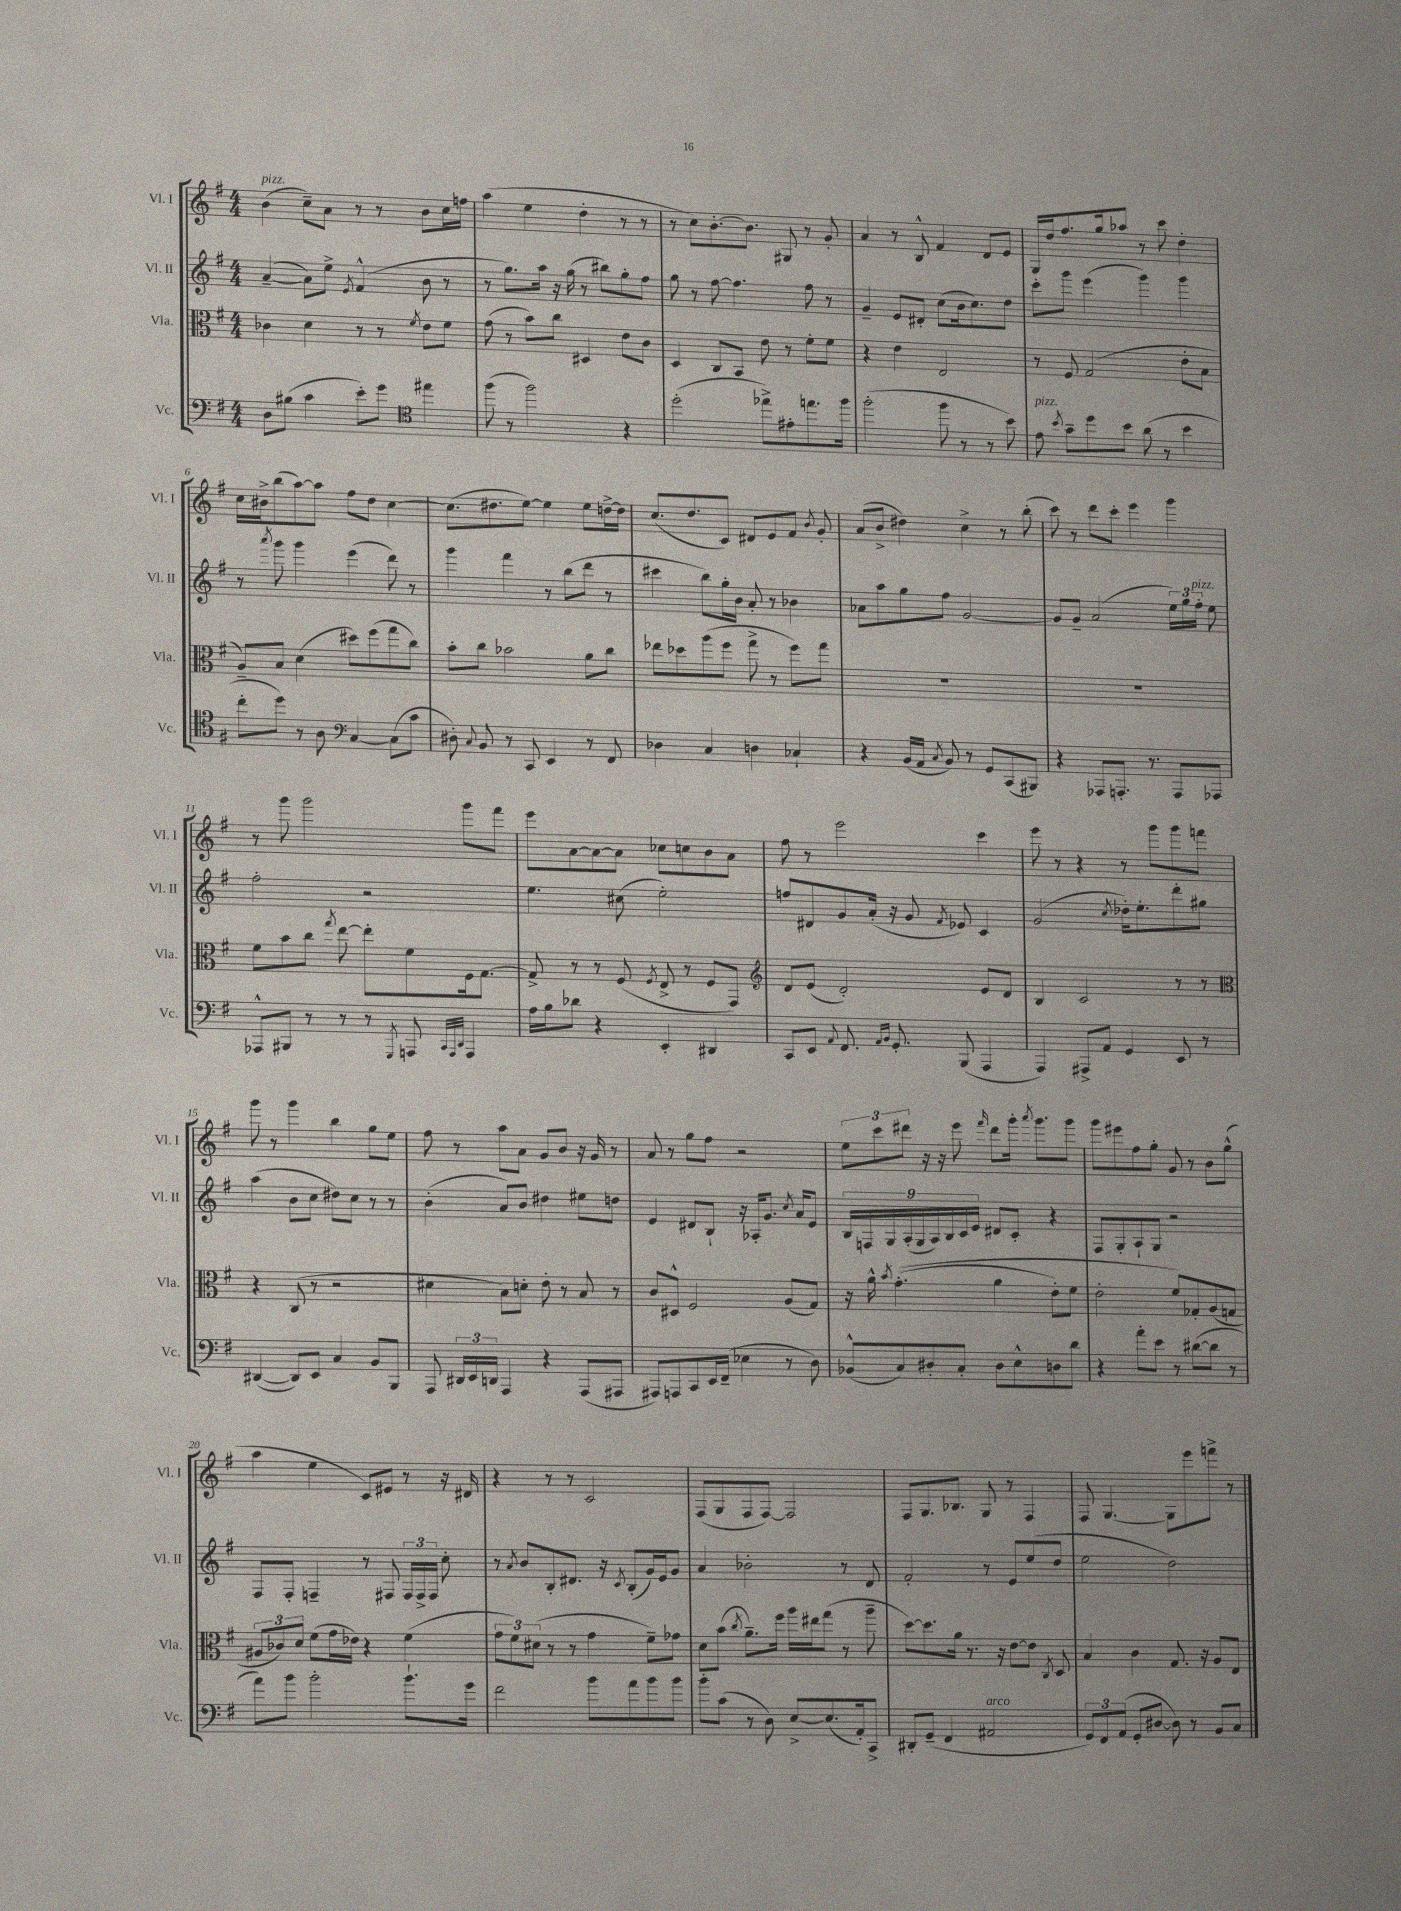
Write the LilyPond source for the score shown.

<<
\new StaffGroup <<
\new Staff = "s0" \with { instrumentName = "Vl. I" shortInstrumentName = "Vl. I" } {
    \clef treble \key g \major \numericTimeSignature \time 4/4
    \autoBeamOff b'4^\markup { \italic "pizz." }( c''8[--) a'8] r8 r8 b'8[ c''16 f''16] |
    a''4( e''4 d''4-. r8 r8 |
    r8 c''8[) b'8.~-. b'8.] gis8 r8 g'8-. |
    a'4 r8 b8-^ fis'4 d'8[ e'8] |
    g16[ d''16 fis''8. g''16 aes''8] r8 c'''8 d''4-. |
    c''16[ bis'16-> b''8( a''8~) a''8] fis''8[ d''8] c''4~ |
    c''8.[( dis''8. e''8]~) e''4 e''8[ d''16~-> d''16] |
    c''8.[( d''8. c'8]) dis'8[ e'8 fis'8] \acciaccatura { b'8 } g'8-. |
    a'8[( b'8]-> dis''4) c''4-> r8 b''8-.( |
    c'''8) r8 d'''8[ c'''8]-. e'''4 g'''4 |
    r8 g'''8 g'''2 g'''8[ fis'''8] |
    e'''8[ a'8~ a'8~ a'8] ces''8[ c''8 b'8 a'8] |
    fis''8 r8 e'''2 c'''4 |
    e'''8 r8 r4 r8 g'''8[ g'''8 f'''8] |
    g'''8 r8 g'''4 b''4 g''8[ e''8] |
    fis''8 r8 a''8[ a'8] g'8[ b'8] r16 g'16 r8 |
    a'8 r8 g''8[ fis''8] r2 |
    \tuplet 3/2 { e''8[ c'''8 dis'''8] } r16 r16 e'''8 \grace { fis'''16 } dis'''8[ g'''16]-. \acciaccatura { a'''8 } g'''8.[ g'''8] |
    g'''8[ eis'''8 fis''8 g''8]-. g'8 r8 b'8[ g''8]-^( |
    a''4 e''4 c'8[) eis'8] r8 r16 dis'16 |
    r4 r8 r8 c'2 |
    fis8[( g8 fis8 fis8]~) fis2 |
    fis8[ g8. bes8.] g8 r8 fis4 |
    fis8 g4.~ g8[ e'''8 f'''8]-> r8 \bar "|." |
}
\new Staff = "s1" \with { instrumentName = "Vl. II" shortInstrumentName = "Vl. II" } {
    \clef treble \key g \major \numericTimeSignature \time 4/4
    \autoBeamOff a'4~--( a'8[) e''8]-> \acciaccatura { e'8 } fis'4-^( b'8 r8 |
    r8 g''8.[) a''16] r16 g''16( r8 bis''8[) g''8-. fis''8] |
    g''8 r8 fis''8~ fis''4. fis''8 r8 |
    g'4-- e'8[ dis'8]-. c''8[( b'16 c''8.) d''8] |
    c'''8[-. g'''8] e'''4( g'''4) g'''4 |
    r8 \acciaccatura { a'''8 } g'''8 g'''4 e'''4( d'''8) r8 |
    g'''4 fis'''4 r8 b''8[( d'''8] r8 |
    cis'''4 b''8[) g''16-. b'16] a'8-. r8 bes'4 |
    aes'8[ a''8 g''8 fis''8] g'2~ |
    g'8[ g'8]-- a'2( \tuplet 3/2 { e''16[) g''16 fis''16]-.^\markup { \italic "pizz." } } e''8 |
    fis''2-. r2 |
    e''4. cis''8( e''2-.) |
    f''8[ dis'8 g'8 a'16]-.( r16 g'8 \acciaccatura { fis'8 } ees'8) c'4 |
    g'2( \acciaccatura { c''8 } des''16[-.) e''8.-. d'''8-. gis''8] |
    a''4( b'8[ c''8] dis''8[) c''8] r8 r8 |
    b'4-.( a'8[) b'8] dis''4 eis''8[ d''8] |
    e'4 dis'8[ b8]-! r16 aes16[-. g'8.] \acciaccatura { c''8 } a'16[ e'8] |
    \tuplet 9/8 { b16[ f16 g16 a16-.( g16 a16) b16 c'16 e'16] } dis'8[ c'8]-. r4 |
    fis8[ g8-. a8-! g8] r2 |
    fis8[ fis8]-. f4-- r8 fis8 \tuplet 3/2 { fis16[ fis16-> fis16] } c''8-. |
    r8 \acciaccatura { a'8 } b'8[ b8-. dis'8.] r16 \acciaccatura { c'8 } b8[-.( g'16) e'16 g'8] |
    a'4 bes'2-. r8 d'8 |
    fis'2-. r8 e'8[ e''8( d''8] |
    e''2 d''2) \bar "|." |
}
\new Staff = "s2" \with { instrumentName = "Vla." shortInstrumentName = "Vla." } {
    \clef alto \key g \major \numericTimeSignature \time 4/4
    \autoBeamOff ces'4 d'4 r8 r8 \acciaccatura { fis'8 } e'8[ fis'8] |
    g'8( r8 b'8[) c''8] dis4 e'8[ c'8] |
    d4 c8[ b,8] e'8 r8 fis'8[-. fis'8] |
    r4 e'4 e2 |
    r8 fis8 g2( e'8[-. b8] |
    a8[--) b8] d'4( dis''8[) fis''8( g''8 c''8]) |
    b'8[-. c''8] bes'2 a'8[ c''8] |
    ees''8[ des''8 a''8( fis''8] g''8-> r8 fis''8[) g''8] |
    R1 |
    R1 |
    fis'8[ b'8 c''8] \acciaccatura { g''8 } e''8~ e''8[-. fis'8 fis16 g8.]~ |
    g8-> r8 r8 fis8( \acciaccatura { fis8 } e8-> r8 fis8[ g,8]) |
    \clef treble d'8[ e'8]( d'2-.) e'8[ d'8] |
    b4 c'2 r8 r8 |
    \clef alto r4 c8( r8 r2 |
    dis'4 b8[) d'8]-. e'8-. r8 b8 r8 |
    c'8[ dis8]-^ fis2 a8[( g8]) |
    r16 a'16-^ \acciaccatura { b'8 } g'4.-.(\( a'4 e'8[-.) fis'8] |
    e'2-. fis'8[\) ges8-. a8( g8] |
    \tuplet 3/2 { ais8[ ces'8) d'8] } fis'8[( g'16 ees'16]) r4 fis'4( |
    \tuplet 3/2 { g'8[ fis'8) dis'8]( } r8 r8 g'4 fis'8[--) ges'8] |
    d'8[ b'8]( \acciaccatura { c''8 } a'8.[--) fis''16] a''16[ eis''16 g''8]( r8 a''8-- |
    d''8[~) d''8. a'16] r8. r16 e'8[~ e'8] \acciaccatura { c8 } d8 |
    b4 c'4 g8. r16 a8[ e8] \bar "|." |
}
\new Staff = "s3" \with { instrumentName = "Vc." shortInstrumentName = "Vc." } {
    \clef bass \key g \major \numericTimeSignature \time 4/4
    \autoBeamOff d8[ bis8]( c'4 e'8[-.) g'8] \clef tenor eis''4 |
    fis''8( r8 fis''2) r4 |
    d''2-.( ees''8[->) eis'8-. e''8. fis''16] |
    fis''2-.( fis''8 r8 r8 b'8) |
    e'8^\markup { \italic "pizz." } \acciaccatura { b'8 } g'8[-- d''8 b'8] a'8( r8 b'4 |
    c''8[-. d''8]) r8 a8 \clef bass c4~ c8[( c'8] |
    dis8-.) \appoggiatura { c8 } b,8 r8 c,8 e,4 r8 fis,8 |
    des4 c4 d4 ces4-! |
    r4 b,16[( a,16] \acciaccatura { c8 } b,8) r8 g,8[ c,8( bis,,8]) |
    r4 aes,,8[ a,,8.]-. r8. a,,8[ aes,,8] |
    aes,,8[-^ bis,,8] r8 r8 r8 \acciaccatura { g,,8 } a,,8 \grace { c,32[ a,,32 d,32] } a,,4 |
    a16[ b16 des'8] r4 e,4-. dis,4 |
    c,8[ e,8] \appoggiatura { a,8 } fis,8. \grace { a,16[ b,16] } g,8.-. b,,8( a,,4 |
    a,,4) ais,,8[-> a,8] g,4 e,8 r8 |
    dis,4~( dis,8[) e,8] c4 b,8[ b,,8] |
    a,,8 \tuplet 3/2 { dis,16[ e,16 d,16] } a,,4 r4 a,,8[( ais,,8] |
    ais,,8[) a,,8 c,8 e,16 fis,16]--( ees4 r8 d8) |
    bes,8[-^( c8) dis8-. c8]-. dis8[ e8-^ d8 d'8] |
    r4 a'8[-. e'8] r8 dis'8[~( dis'8] r8 |
    a'8[) b'8] b'2-. b'8.[-! g'16] |
    fis'2 b'8[ a'8 b'8 b'8] |
    b'8[-. c'8]( r8 d8) e8[~-> e8.( a,16-.) c,8]-> |
    dis,8[-. g,8]--( fis,4 ais,2^\markup { \italic "arco" } |
    \tuplet 3/2 { g,8[) fis,8 a,8]( } g,8[-. dis8]~ dis8) r8 b,8[ c8] \bar "|." |
}
>>
>>
